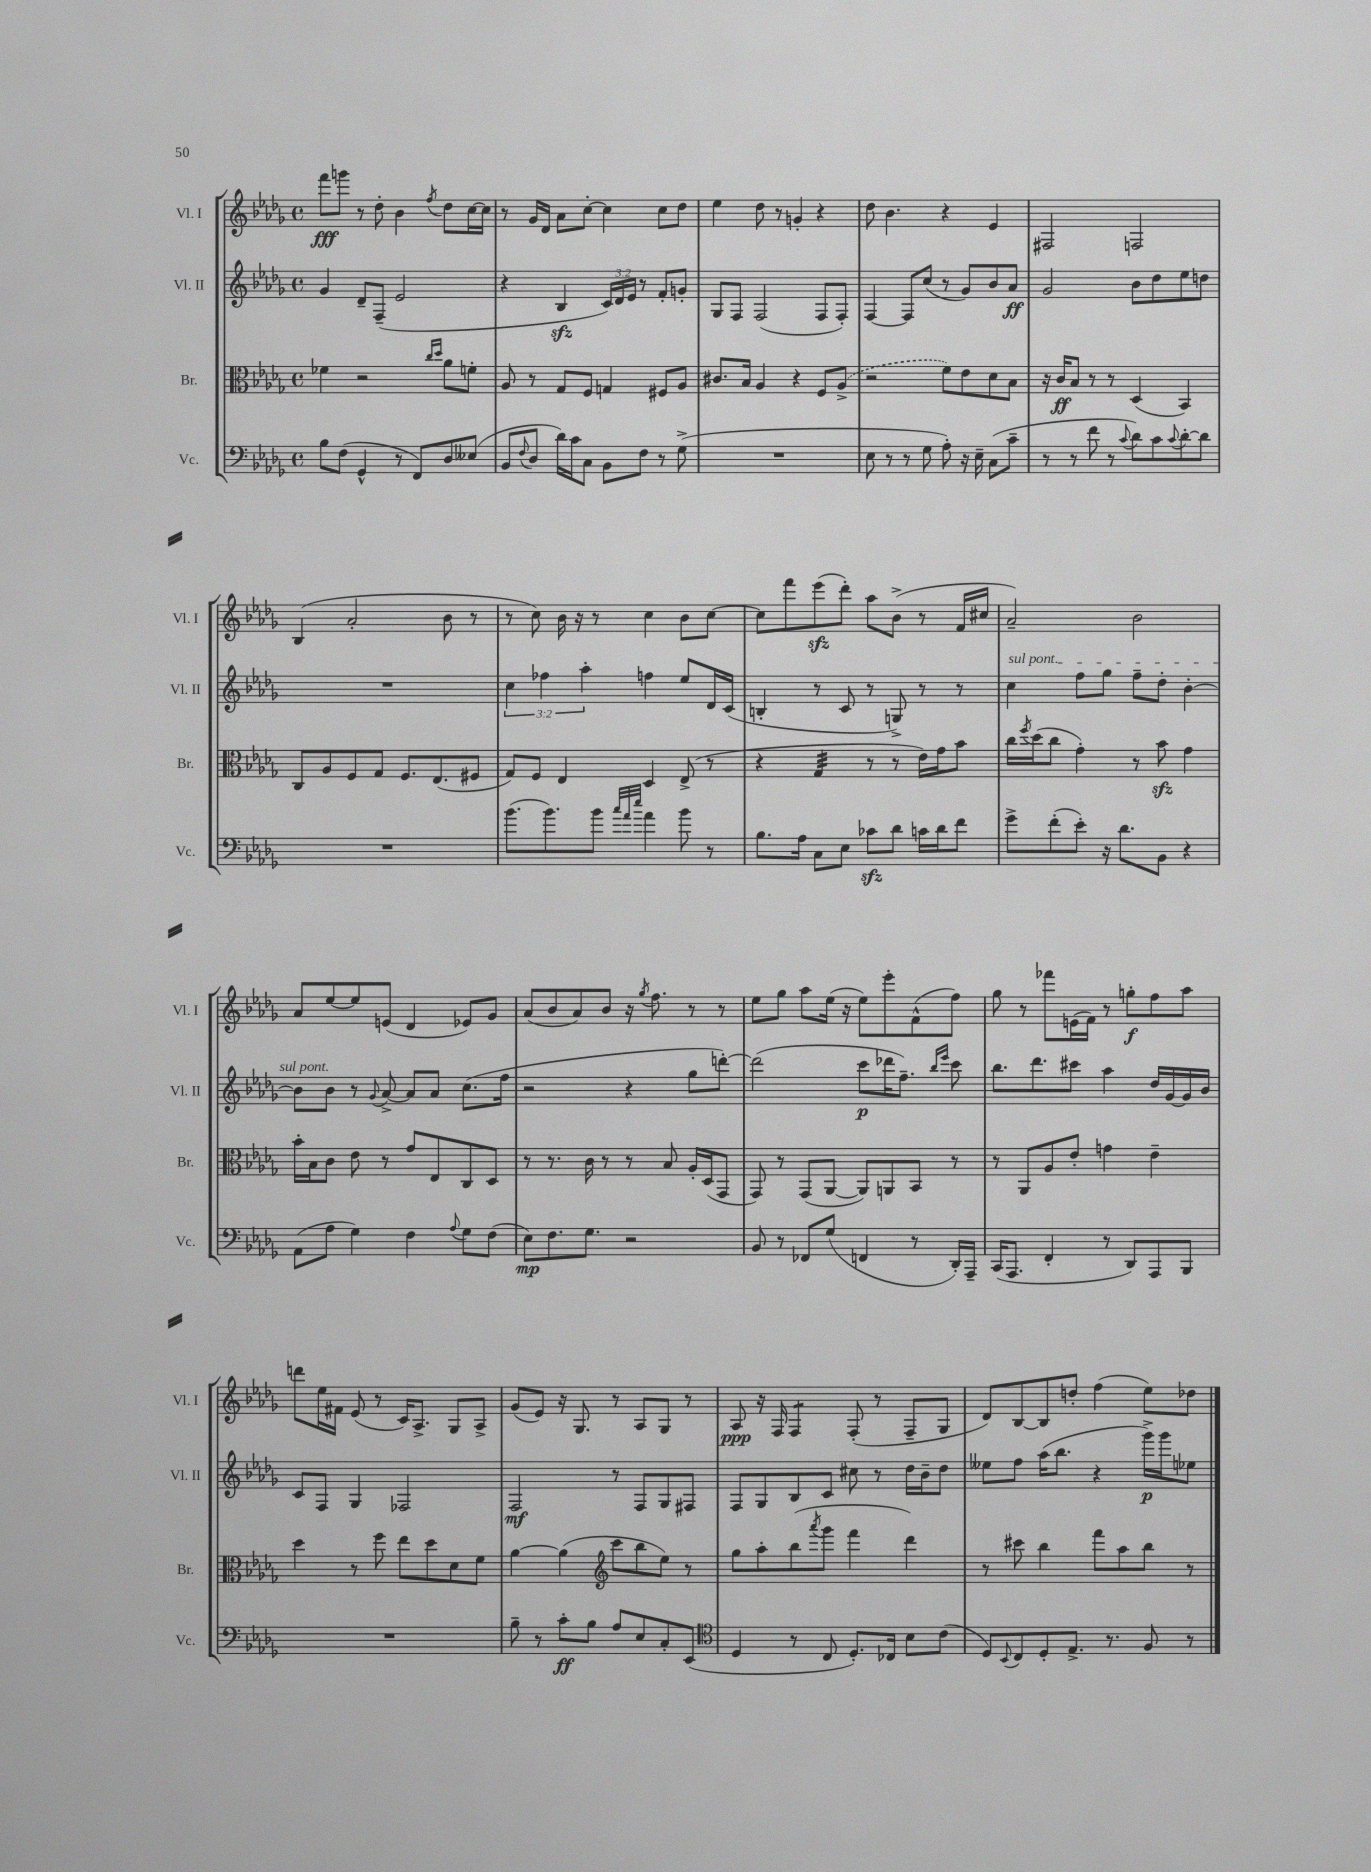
<<
\new StaffGroup <<
\new Staff = "s0" \with { instrumentName = "Vl. I" shortInstrumentName = "Vl. I" } {
    \clef treble \key des \major \defaultTimeSignature \time 4/4
    f'''8\fff g'''8 r8 des''8-. bes'4 \acciaccatura { f''8 } des''8 c''16~ c''16 |
    r8 ges'16 des'16 aes'8 c''8~-. c''4 c''8 des''8 |
    ees''4 des''8 r8 g'4-. r4 |
    des''8 bes'4. r4 ees'4 |
    fis2 f2 |
    bes4( aes'2-. bes'8 r8 |
    r8 c''8) bes'16 r16 r8 c''4 bes'8 c''8~ |
    c''8 f'''8 ees'''8\sfz( des'''8-.) aes''8 bes'8->( r8 f'16 cis''16 |
    aes'2--) bes'2 |
    aes'8 ees''8~ ees''8 e'8( des'4 ees'8) ges'8 |
    aes'8( bes'8 aes'8) bes'8 r16 \acciaccatura { ges''8 } f''8. r8 r8 |
    ees''8 ges''8 aes''8 ees''16( r16 ees''8) ees'''8-. f'8-^( f''8) |
    ges''8 r8 fes'''8 e'16( f'16) r8 g''8-.\f f''8 aes''8 |
    d'''8 ees''16 fis'16 ees'8( r8 c'16) aes8.-> ges8 aes8-> |
    ges'8( ees'8) r16 ges8. r8 aes8 ges8 r8 |
    aes8\ppp r16 f16 f4:8 f8-.( r8 f8-- ges8 |
    des'8) bes8~ bes8 d''8-. f''4( ees''8) des''8 \bar "|." |
}
\new Staff = "s1" \with { instrumentName = "Vl. II" shortInstrumentName = "Vl. II" } {
    \clef treble \key des \major \defaultTimeSignature \time 4/4 \override Staff.TupletNumber.text = #tuplet-number::calc-fraction-text
    ges'4 des'8-- f8--( ees'2 |
    r4 bes4\sfz \tuplet 3/2 { c'16) des'16 ees'16 } r8 f'8-. g'8-. |
    ges8 f8 f2( f8 f8-.) |
    f4~ f8 c''8( r8 ges'8) bes'8 aes'8\ff |
    ges'2 bes'8 des''8 ees''8 d''8 |
    R1 |
    \tuplet 3/2 { c''4 fes''4 aes''4-. } f''4 ees''8 des'16 c'16( |
    b4-. r8 c'8 r8 g8->) r8 r8 |
    \once \override TextSpanner.bound-details.left.text = \markup { \italic "sul pont." } c''4\startTextSpan f''8 ges''8 f''8-- des''8-. bes'4~-. |
    bes'8 bes'8\stopTextSpan r8 \appoggiatura { ges'8 } aes'8~-> aes'8 aes'8 c''8.( f''16 |
    r2 r4 ges''8 d'''8~-.) |
    d'''2( c'''8\p des'''16 f''8.--) \grace { bes''16 ees'''16 } c'''8 |
    bes''8. des'''8. cis'''8 aes''4 des''16 ges'16~ ges'16 bes'16 |
    c'8 f8 ges4 fes2 |
    f2\mf r8 f8 ges8 fis8 |
    f8 ges8 bes8 c'8 cis''8 r8 des''16 bes'16-- des''8 |
    eeses''8 f''8 aes''16( bes''8. r4 ges'''16->\p) ges'''16 ees''8 \bar "|." |
}
\new Staff = "s2" \with { instrumentName = "Br." shortInstrumentName = "Br." } {
    \clef alto \key des \major \defaultTimeSignature \time 4/4
    fes'4 r2 \grace { c''16 des''16 } aes'8 f'8-. |
    aes8 r8 ges8 f8 g4 fis8 aes8 |
    cis'8. bes16 aes4 r4 f8 \once \slurDashed aes8->( |
    r2 f'8) ees'8 des'8 bes8 |
    r16 c'16\ff bes8 r8 r8 des4( bes,4) |
    c8 aes8 f8 ges8 f8. ees8.( fis8 |
    ges8) f8 ees4 des4 ees8->( r8 |
    r4 ges4:32 r8 r8 ees'16) ges'16 bes'8 |
    c''16 \acciaccatura { f''8 } des''16( c''8 ges'4-.) r8 bes'8\sfz ges'4 |
    bes'16-. bes16 c'8 ees'8 r8 ges'8 ees8 c8 des8 |
    r8 r8. c'16 r8 r8 bes8 aes16-. des16( ges,8 |
    ges,8) r8 ges,8( aes,8~ aes,8) a,8 bes,8 r8 |
    r8 aes,8 aes8 ees'8-. g'4 ees'4-- |
    des''4 r8 f''8 ees''8 des''8 des'8 f'8 |
    aes'4~ aes'4( \clef treble c'''8 bes''8 ees''8) r8 |
    ges''8 aes''8-. bes''8( \acciaccatura { aes'''8 } ges'''8 f'''4 des'''4) |
    r8 cis'''8 bes''4 f'''8 aes''8 bes''8 r8 \bar "|." |
}
\new Staff = "s3" \with { instrumentName = "Vc." shortInstrumentName = "Vc." } {
    \clef bass \key des \major \defaultTimeSignature \time 4/4
    bes8 f8( ges,4-^ r8 f,8) des8 eeses8( |
    bes,8 \appoggiatura { f8 } des8 des'16) c'16 c8 bes,8 f8 r8 ges8->( |
    R1 |
    ees8 r8 r8 ges8 aes8-.) r16 ees16-- c8( c'8-- |
    r8 r8 f'8 r8 \appoggiatura { c'8 } des'8) c'8 \appoggiatura { c'8 } des'8~-. des'8 |
    R1 |
    bes'8.( bes'8.) bes'8 \grace { c''32 aes'32 ees''32 } aes'4 bes'8 r8 |
    bes8. aes16 c8 ees8 ces'8\sfz des'8 c'16 des'16 f'8 |
    ges'8-> f'8-.( ees'8-.) r16 des'8. bes,8 r4 |
    aes,8( aes8 ges4) f4 \appoggiatura { aes8 } ges8 f8( |
    ees8\mp) f8. ges8. r2 |
    bes,8 r8 fes,8 ges8( f,4 r8 des,16-.) aes,,16-- |
    c,16( aes,,8. f,4-. r8 des,8) aes,,8 bes,,8 |
    R1 |
    bes8-- r8 c'8-.\ff bes8 aes8 ees8 c8-. ees,8( |
    \clef tenor des4 r8 c8 des8.-.) ces16 bes8 c'8( |
    des8) \appoggiatura { bes,8 } c8 des8-. ees8.-> r8. f8 r8 \bar "|." |
}
>>
>>
\layout { \context { \Score \remove "Bar_number_engraver" } }
